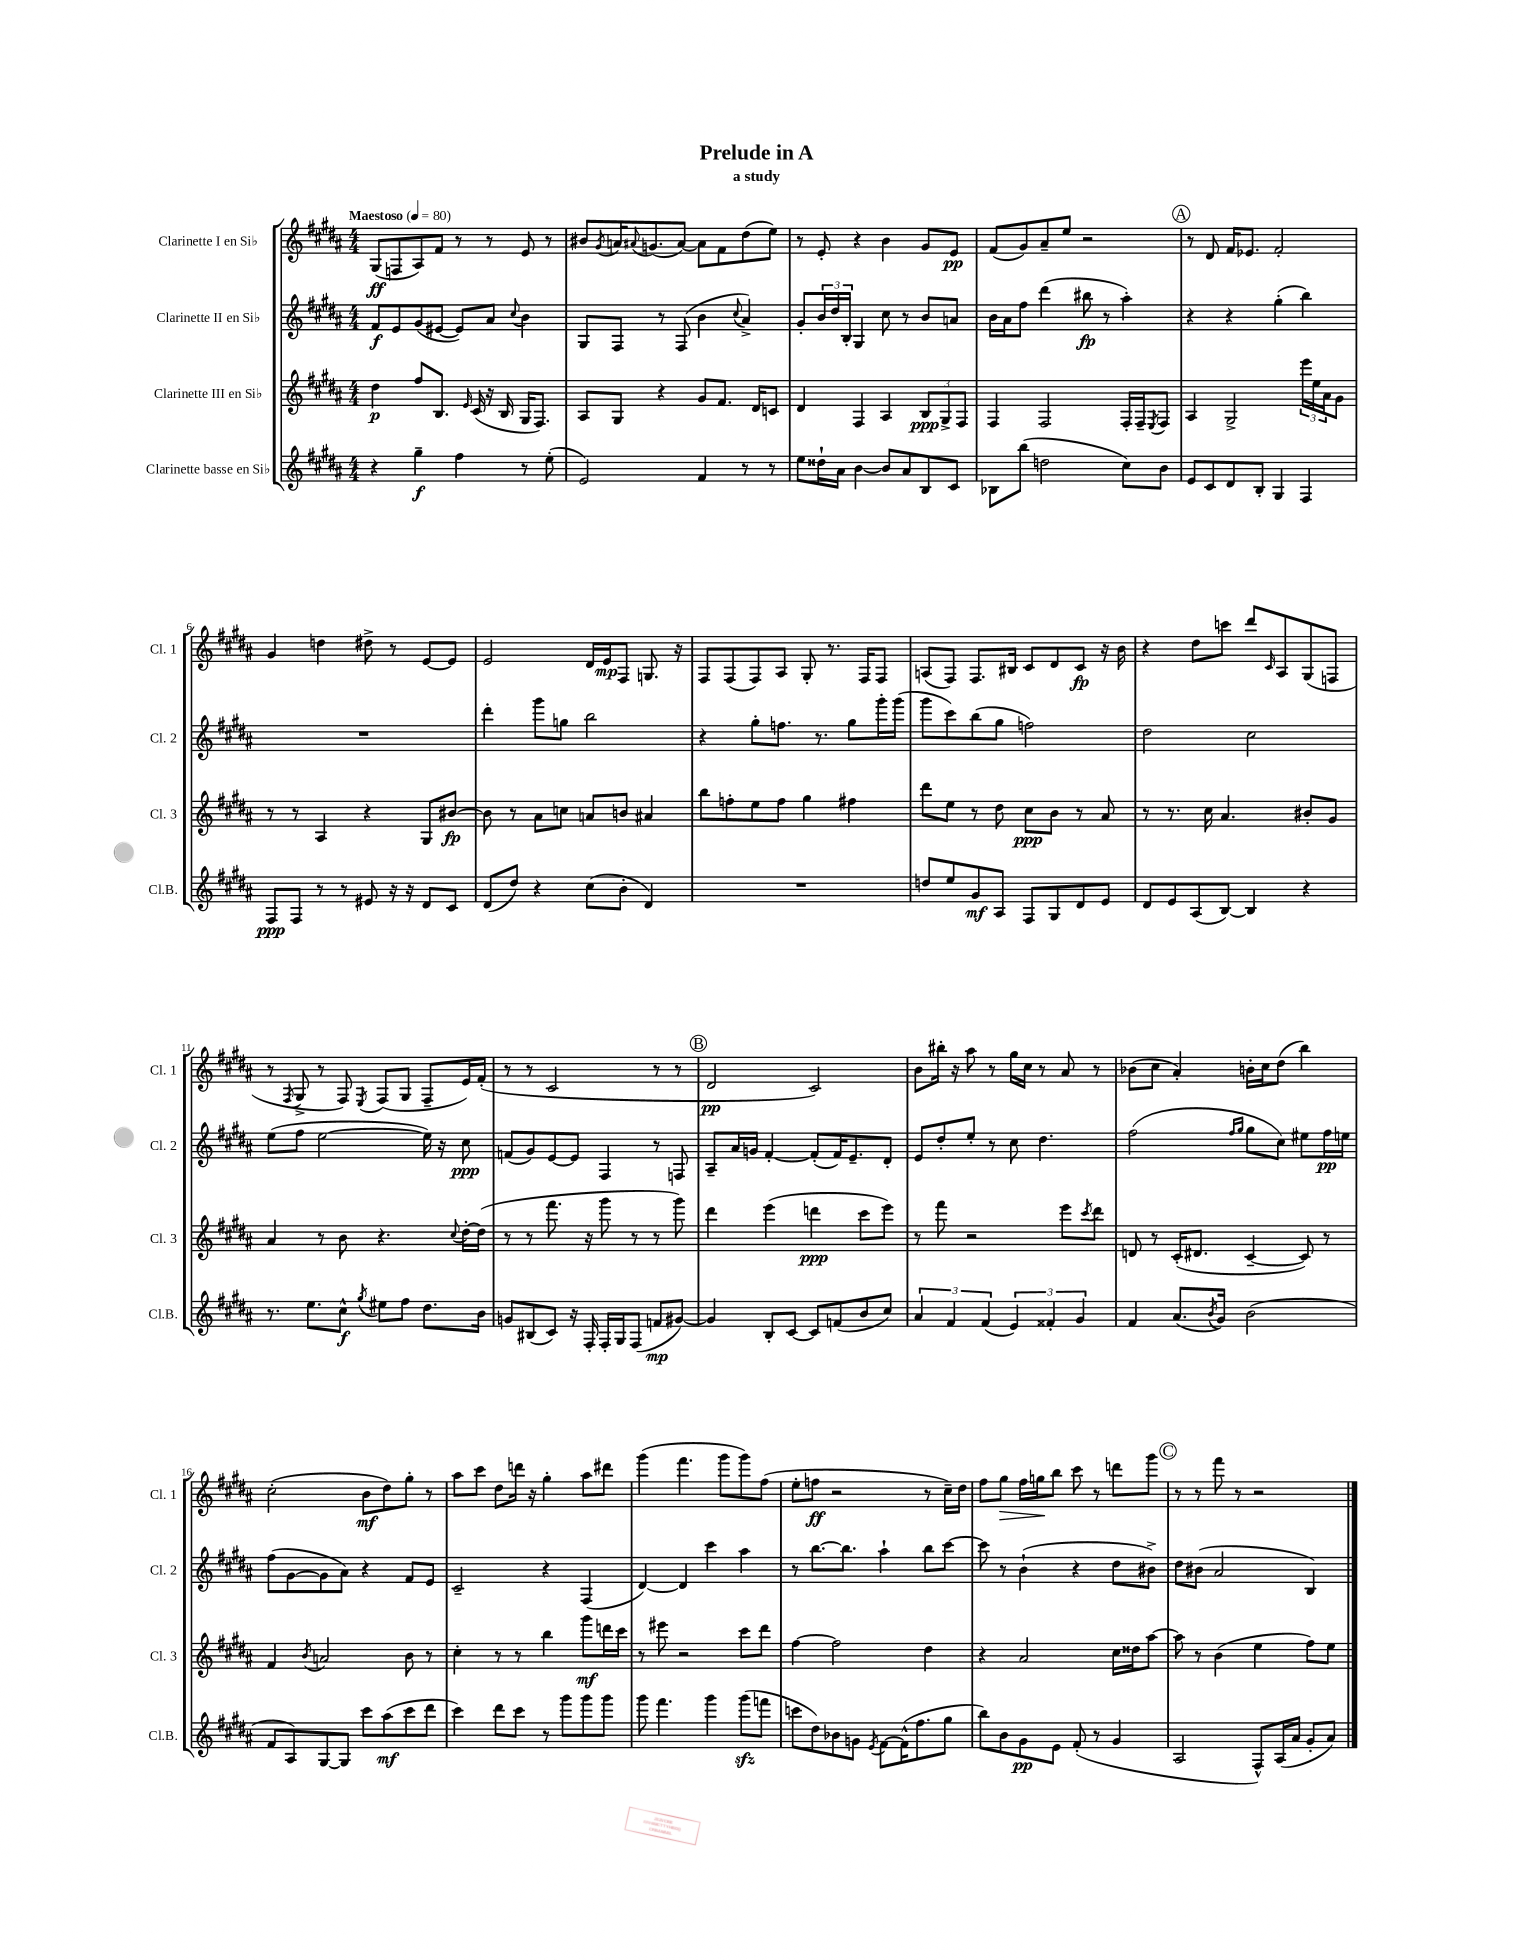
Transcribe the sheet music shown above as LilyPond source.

\header { title = "Prelude in A" subtitle = "a study" }
<<
\new StaffGroup <<
\new Staff = "s0" \with { instrumentName = "Clarinette I en Sib" shortInstrumentName = "Cl. 1" } {
    \clef treble \key b \major \numericTimeSignature \time 4/4 \tempo "Maestoso" 4 = 80
    gis8\ff( f8 ais8) fis'8 r8 r8 e'8 r8 |
    bis'8 \acciaccatura { gis'8 } a'16 \appoggiatura { ais'8 } g'8.( ais'8~) ais'8 fis'8 dis''8( e''8) |
    r8 e'8-. r4 b'4 gis'8 e'8\pp |
    fis'8( gis'8) ais'8-- e''8 r2 |
    \mark \markup { \circle "A" } r8 dis'8 fis'16 ees'8. fis'2-. |
    gis'4 d''4 dis''8-> r8 e'8~ e'8 |
    e'2 dis'16 e'16\mp fis8 g8. r16 |
    fis8 fis8( fis8) ais8 gis8-. r8. fis16 fis8 |
    a8( fis8) fis8. bis16 cis'8 dis'8 cis'8\fp r16 b'16 |
    r4 dis''8 c'''8 dis'''8 \grace { cis'16 } ais8 gis8( f8 |
    r8 \acciaccatura { fis8 } gis8-> r8 fis8) \acciaccatura { e8 } fis8( gis8 fis8-- e'16) fis'16-.( |
    r8 r8 cis'2 r8 r8 |
    \mark \markup { \circle "B" } dis'2\pp cis'2) |
    b'8 bis''16-. r16 ais''8 r8 gis''16 cis''16 r8 ais'8 r8 |
    bes'8( cis''8 ais'4-.) b'16-. cis''16 dis''8( b''4) |
    cis''2-.( b'8\mf dis''8) gis''8-. r8 |
    ais''8 cis'''8 dis''8 d'''16 r16 gis''4-. ais''8 dis'''8 |
    gis'''4( fis'''4. gis'''8 gis'''8) fis''8( |
    e''8-. f''8\ff r2 r8 cis''16--) dis''16 |
    fis''8 gis''8\> fis''16 g''16\! b''8 cis'''8 r8 d'''8 gis'''8 |
    \mark \markup { \circle "C" } r8 r8 fis'''8 r8 r2 \bar "|." |
}
\new Staff = "s1" \with { instrumentName = "Clarinette II en Sib" shortInstrumentName = "Cl. 2" } {
    \clef treble \key b \major \numericTimeSignature \time 4/4
    fis'8\f e'8 gis'8( eis'8~ eis'8) ais'8 \appoggiatura { cis''8 } b'4 |
    gis8 fis8 r8 fis8( b'4 \appoggiatura { cis''8 } ais'4->) |
    gis'8-. \tuplet 3/2 { b'16 dis''16 b16-. } gis4 cis''8 r8 b'8 a'8 |
    b'16 ais'16 fis''8 dis'''4( bis''8\fp r8 ais''4-.) |
    \mark \markup { \circle "A" } r4 r4 gis''4-.( b''4) |
    R1 |
    dis'''4-. gis'''8 g''8 b''2 |
    r4 gis''8-. f''8. r8. gis''8 gis'''16-. gis'''16( |
    gis'''8 cis'''8) b''8( gis''8 f''2) |
    dis''2 cis''2 |
    e''8( fis''8 e''2~ e''16) r16 cis''8\ppp |
    f'8( gis'8) e'8~ e'8 fis4 r8 f8 |
    \mark \markup { \circle "B" } ais8-- ais'16 g'16 fis'4~-. fis'8-.( fis'16) e'8.-- dis'8-. |
    e'8 dis''8-. e''8-. r8 cis''8 dis''4. |
    fis''2( \grace { fis''16 gis''16 } gis''8 cis''8) eis''8 fis''16\pp e''16 |
    fis''8( gis'8~ gis'8 ais'8) r4 fis'8 e'8 |
    cis'2-- r4 fis4( |
    dis'4~) dis'4 cis'''4 ais''4 |
    r8 b''8.~ b''8. ais''4-! b''8 cis'''8~ |
    cis'''8 r8 b'4-!( r4 dis''8 bis'8->) |
    \mark \markup { \circle "C" } dis''8 bis'8( ais'2 b4) \bar "|." |
}
\new Staff = "s2" \with { instrumentName = "Clarinette III en Sib" shortInstrumentName = "Cl. 3" } {
    \clef treble \key b \major \numericTimeSignature \time 4/4
    dis''4\p fis''8 b8. \grace { e'16 } cis'16( r16 b16 gis16 fis8.) |
    ais8 gis8 r4 gis'8 fis'8. dis'16 c'8 |
    dis'4 fis4 ais4 \tuplet 3/2 { b8\ppp gis8-> fis8 } |
    fis4 fis2 fis16-. fis16-- \acciaccatura { e8 } fis8 |
    \mark \markup { \circle "A" } ais4 gis2-> \tuplet 3/2 { e'''16 e''16 ais'16 } gis'8 |
    r8 r8 ais4 r4 gis8 bis'8~\fp |
    bis'8 r8 ais'8 c''8 a'8 b'8 ais'4 |
    b''8 f''8-. e''8 f''8 gis''4 fis''4 |
    dis'''8 e''8 r8 dis''8 cis''8\ppp b'8 r8 ais'8 |
    r8 r8. cis''16 ais'4. bis'8-. gis'8 |
    ais'4 r8 b'8 r4. \appoggiatura { cis''8 } dis''16~-. dis''16( |
    r8 r8 fis'''8. r16 gis'''8 r8 r8 gis'''8) |
    \mark \markup { \circle "B" } dis'''4 e'''4( d'''4\ppp cis'''8 e'''8) |
    r8 fis'''8 r2 e'''8 \acciaccatura { cis'''8 } dis'''8 |
    d'8 r8 cis'16-.( dis'8. cis'4~-- cis'8) r8 |
    fis'4 \acciaccatura { b'8 } a'2 b'8 r8 |
    cis''4-. r8 r8 b''4 gis'''8\mf d'''16 cis'''16 |
    r8 eis'''8 r2 cis'''8 dis'''8 |
    fis''4~ fis''2 dis''4 |
    r4 ais'2 cis''16 disis''16 ais''8~ |
    \mark \markup { \circle "C" } ais''8 r8 b'4( e''4 fis''8) e''8 \bar "|." |
}
\new Staff = "s3" \with { instrumentName = "Clarinette basse en Sib" shortInstrumentName = "Cl.B." } {
    \clef treble \key b \major \numericTimeSignature \time 4/4
    r4 gis''4--\f fis''4 r8 e''8-.( |
    e'2) fis'4 r8 r8 |
    e''8 disis''16-! ais'16 b'4~ b'8 ais'8 b8 cis'8 |
    bes8 b''8( d''2 cis''8) b'8 |
    \mark \markup { \circle "A" } e'8 cis'8 dis'8 b8-. gis4 fis4 |
    fis8\ppp fis8 r8 r8 eis'8 r16 r16 dis'8 cis'8 |
    dis'8( dis''8) r4 cis''8( b'8-. dis'4) |
    R1 |
    d''8 e''8 gis'8\mf ais8 fis8 gis8 dis'8 e'8 |
    dis'8 e'8 ais8( b8~) b4 r4 |
    r8. e''8. cis''8-^\f \acciaccatura { gis''8 } eis''8 fis''8 dis''8. b'16 |
    g'8 bis8( cis'8) r16 fis16-. fis16-. gis16 fis8( f'8\mp gis'8~) |
    \mark \markup { \circle "B" } gis'4 b8-. cis'8~ cis'8 f'8( b'8 cis''8) |
    \tuplet 3/2 { ais'4 fis'4 fis'4( } \tuplet 3/2 { e'4) fisis'4-. gis'4 } |
    fis'4 ais'8.( \acciaccatura { b'8 } gis'16) b'2( |
    fis'8 ais8) gis8~ gis8 cis'''8 ais''8\mf( cis'''8 dis'''8 |
    cis'''4) dis'''8 cis'''8 r8 gis'''8 gis'''8 gis'''8 |
    gis'''8 fis'''4. gis'''4 gis'''8\sfz( f'''8 |
    c'''8 dis''8) bes'8 g'8 \acciaccatura { e'8 } fis'8~ fis'16-^( fis''8. gis''8 |
    b''8) b'8 gis'8\pp e'8 fis'8-.( r8 gis'4 |
    \mark \markup { \circle "C" } ais2 fis8-^) ais16( ais'16 gis'8-. ais'8) \bar "|." |
}
>>
>>
